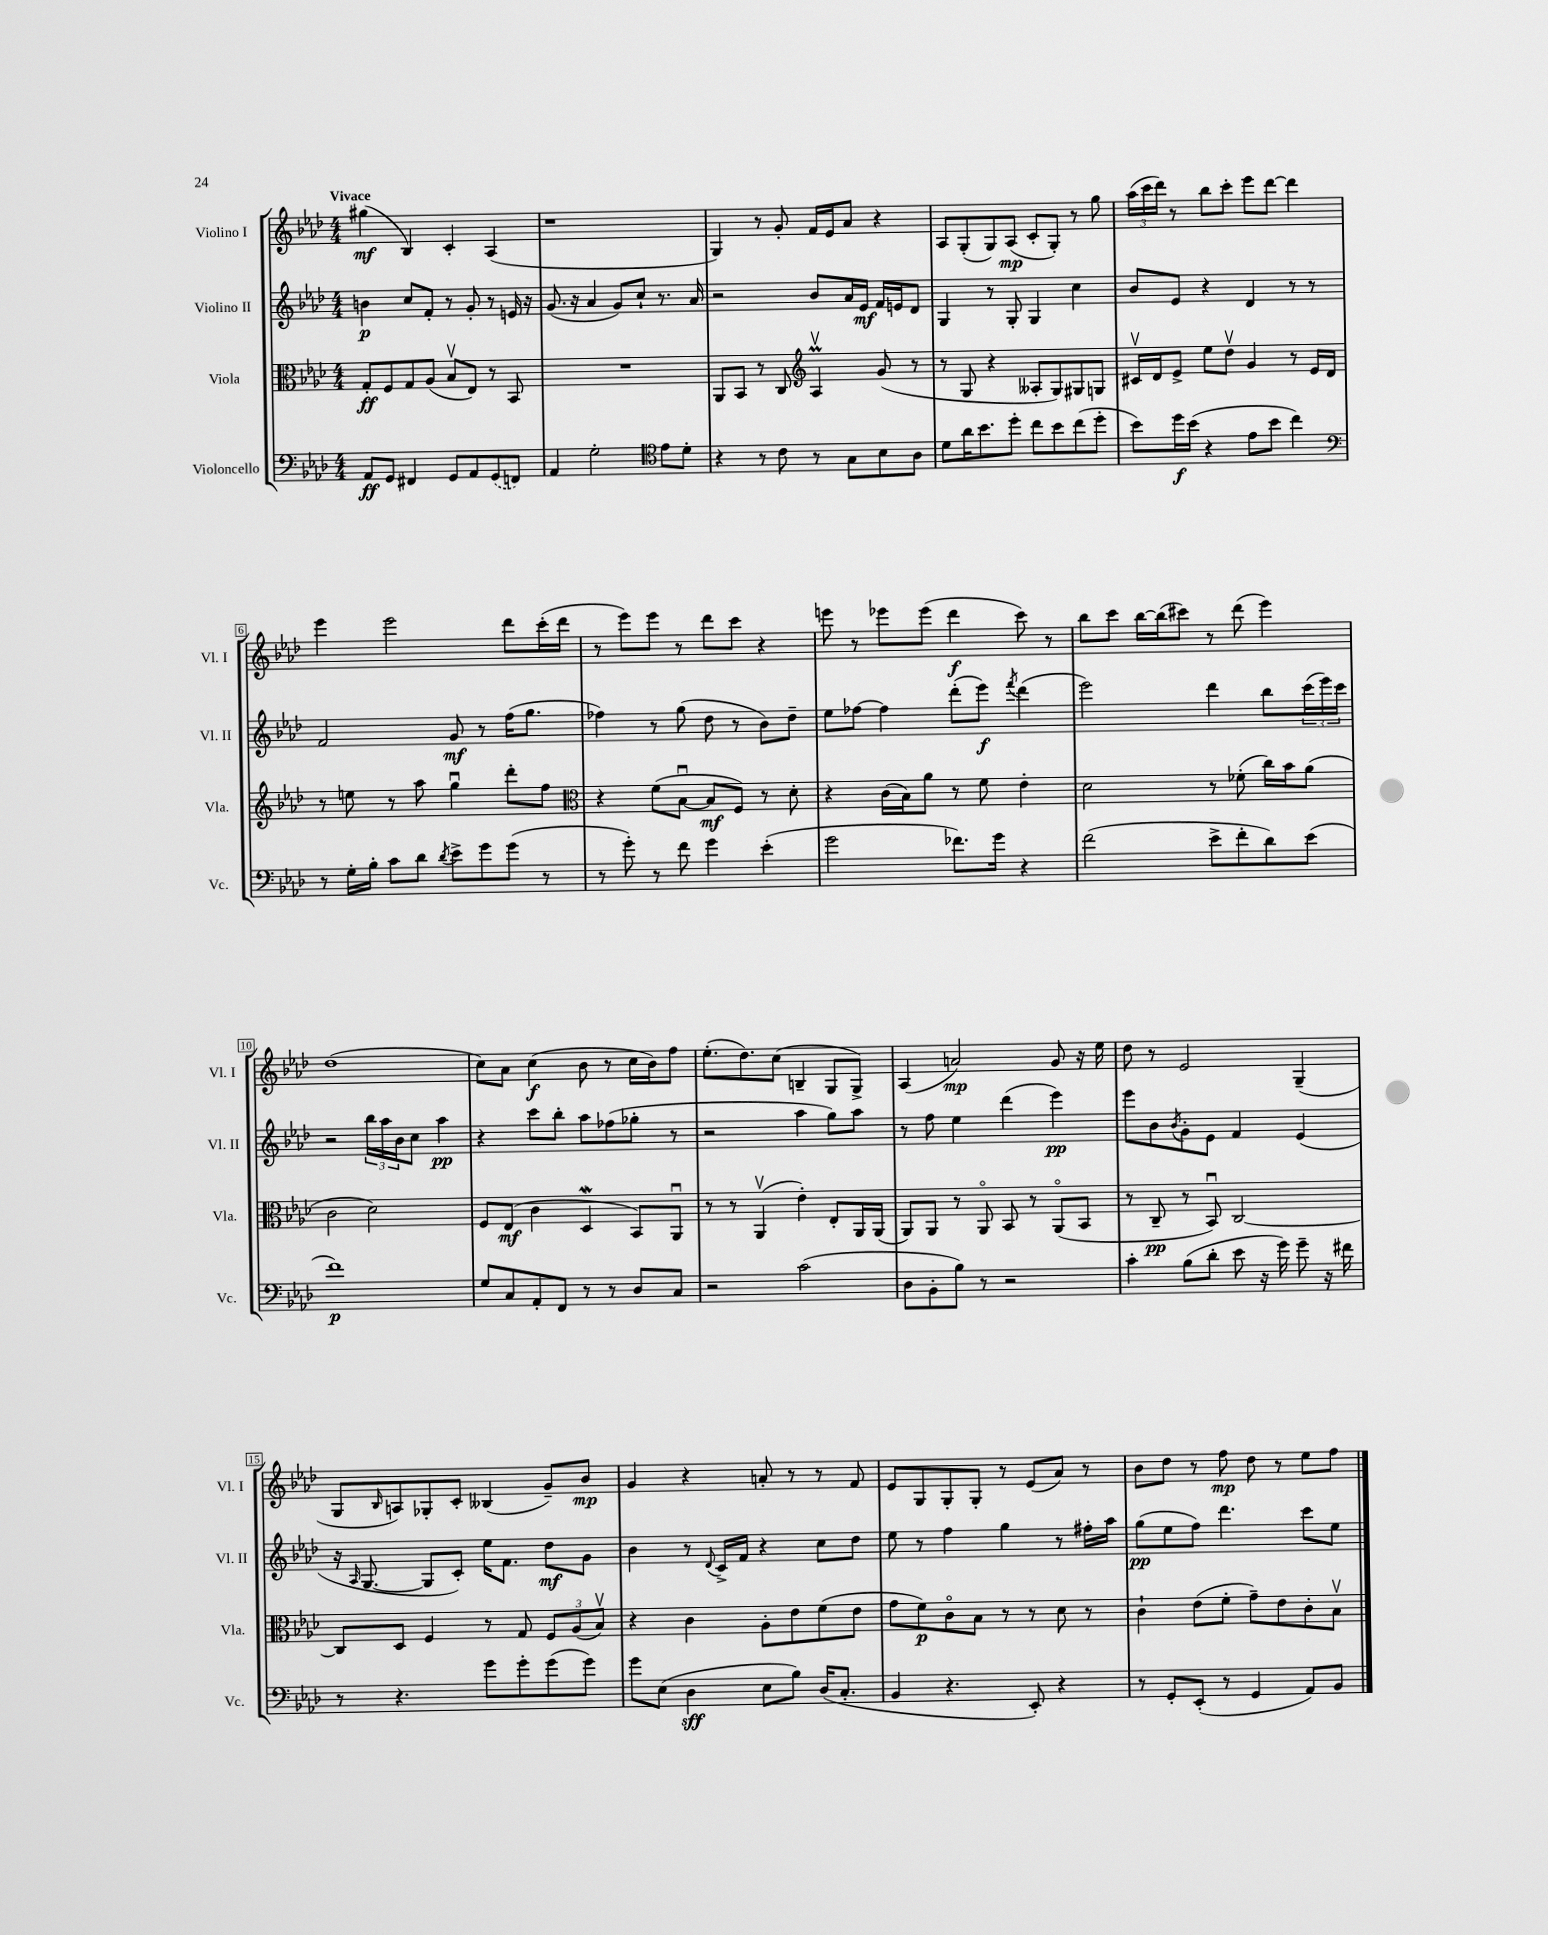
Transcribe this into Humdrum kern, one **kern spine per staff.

**kern	**dynam	**kern	**dynam	**kern	**dynam	**kern	**dynam
*part4	*part4	*part3	*part3	*part2	*part2	*part1	*part1
*staff4	*staff4	*staff3	*staff3	*staff2	*staff2	*staff1	*staff1
*I"Violoncello	*	*I"Viola	*	*I"Violino II	*	*I"Violino I	*
*I'Vc.	*	*I'Vla.	*	*I'Vl. II	*	*I'Vl. I	*
*clefF4	*	*clefC3	*	*clefG2	*	*clefG2	*
*k[b-e-a-d-]	*	*k[b-e-a-d-]	*	*k[b-e-a-d-]	*	*k[b-e-a-d-]	*
*M4/4	*	*M4/4	*	*M4/4	*	*M4/4	*
=1	=1	=1	=1	=1	=1	=1	=1
!	!	!	!	!	!	!LO:TX:a:B:t=Vivace	!
8AA-/L	ff	8G'/L	ff	4bn\	p	(4gg#X\	mf
8GG/J	.	8F/	.	.	.	.	.
4FF#X/	.	8G/	.	8cc/L	.	4B-/)	.
.	.	(8A-/J	.	8f'/J	.	.	.
8GG/L	.	8B-v/L	.	8r	.	4c'/	.
8AA-/	.	8E-/J)	.	8g'/	.	.	.
(8GG/	.	8r	.	8r	.	(4A-/	.
8FFn/J)	.	8BB-/	.	16en/	.	.	.
.	.	.	.	16r	.	.	.
=2	=2	=2	=2	=2	=2	=2	=2
4AA-/	.	1r	.	(8.g/	.	1r	.
.	.	.	.	16r	.	.	.
2G'\	.	.	.	4a-/	.	.	.
.	.	.	.	8g/L)	.	.	.
.	.	.	.	8cc`/J	.	.	.
*clefC4	*	*	*	*	*	*	*
8e-\L	.	.	.	8.r	.	.	.
8d-'\J	.	.	.	.	.	.	.
.	.	.	.	16a-/	.	.	.
=3	=3	=3	=3	=3	=3	=3	=3
4r	.	8AA-/L	.	2r	.	4G/)	.
.	.	8BB-/J	.	.	.	.	.
8r	.	8r	.	.	.	8r	.
8c\	.	8C/	.	.	.	8g'/	.
*	*	*clefG2	*	*	*	*	*
8r	.	4A-Mv/	.	8b-/L	.	16f/LL	.
.	.	.	.	.	.	16e-/J	.
8G\L	.	.	.	16a-/L	.	8a-/J	.
.	.	.	.	16e-/JJ	mf	.	.
8B-\	.	(8g/	.	16f/LL	.	4r	.
.	.	.	.	16en/J	.	.	.
8A-\J	.	8r	.	8d-/J	.	.	.
=4	=4	=4	=4	=4	=4	=4	=4
8d-\L	.	8r	.	4G/	.	8A-/L	.
16a-\K	.	8G/	.	.	.	(8G'/	.
8.b-\	.	.	.	.	.	.	.
.	.	4r	.	8r	.	8G/)	.
8dd-'\J	.	.	.	8G'/	.	(8A-/J	mp
8cc\L	.	8A--X'/L	.	4G/	.	8c'/L	.
8b-\	.	8G/)	.	.	.	8G'/J)	.
(8cc\	.	8G#X/	.	4cc\	.	8r	.
8dd-'\J	.	8Gn/J	.	.	.	8gg\	.
=5	=5	=5	=5	=5	=5	=5	=5
8b-\L)	.	16c#Xv/LL	.	8b-/L	.	(24aa-\LL	.
.	.	.	.	.	.	24ccc\	.
.	.	16d-/J	.	.	.	.	.
.	.	.	.	.	.	24ddd-\JJ)	.
16dd-\L	f	8e-^/J	.	8e-/J	.	8r	.
(16b-\JJ	.	.	.	.	.	.	.
4r	.	8ee-\L	.	4r	.	8bb-\L	.
.	.	8dd-v\J	.	.	.	8ccc'\J	.
8e-\L	.	4g/	.	4d-/	.	8eee-\L	.
8b-\J	.	.	.	.	.	[8ddd-\J	.
4cc\)	.	8r	.	8r	.	4ddd-\]	.
.	.	16e-/LL	.	8r	.	.	.
.	.	16d-/JJ	.	.	.	.	.
!!LO:LB:g=z
=6	=6	=6	=6	=6	=6	=6	=6
*clefF4	*	*	*	*	*	*	*
8r	.	8r	.	2f/	.	4eee-\	.
16G'\LL	.	8een\	.	.	.	.	.
16B-'\JJ	.	.	.	.	.	.	.
8c\L	.	8r	.	.	.	2eee-\	.
8d-\J	.	8aa-\	.	.	.	.	.
8qd-/	.	.	.	.	.	.	.
8e-^\L	.	4ggu\	.	8g/	mf	.	.
8g\	.	.	.	8r	.	.	.
(8g\J	.	8ddd-'\L	.	(16ff\KL	.	8ddd-\L	.
.	.	.	.	8.gg\J	.	.	.
8r	.	8ff\J	.	.	.	(16ccc'\L	.
.	.	.	.	.	.	16ddd-\JJ	.
=7	=7	=7	=7	=7	=7	=7	=7
*	*	*clefC3	*	*	*	*	*
8r	.	4r	.	4ff-X\)	.	8r	.
8g'\)	.	.	.	.	.	8eee-\L)	.
8r	.	(8f\L	.	8r	.	8eee-\J	.
8f\	.	[8B-u\J	.	(8gg\	.	8r	.
4g\	.	8B-/L]	mf	8dd-\	.	8ddd-\L	.
.	.	8F/J)	.	8r	.	8ccc\J	.
(4e-'\	.	8r	.	8b-\L)	.	4r	.
.	.	8d-'\	.	8dd-~\J	.	.	.
=8	=8	=8	=8	=8	=8	=8	=8
2g\	.	4r	.	8ee-\L	.	8eeen\	.
.	.	.	.	[8ff-X\J	.	8r	.
.	.	(16c\LL	.	4ff-\]	.	8eee-X\L	.
.	.	16B-\J)	.	.	.	.	.
.	.	8a-\J	.	.	.	(8eee-\J	.
8.f-X\L)	.	8r	.	(8ddd-'\L	.	4ddd-\	f
.	.	8f\	.	8eee-\J)	f	.	.
16g\Jk	.	.	.	.	.	.	.
.	.	.	.	8qfff/	.	.	.
4r	.	4e-'\	.	(4ddd-\	.	8ccc\)	.
.	.	.	.	.	.	8r	.
=9	=9	=9	=9	=9	=9	=9	=9
(2f\	.	2d-\	.	2eee-\)	.	8bb-\L	.
.	.	.	.	.	.	8ccc\J	.
.	.	.	.	.	.	[16bb-\LL	.
.	.	.	.	.	.	(16bb-\J]	.
.	.	.	.	.	.	8ccc#X\J)	.
8e-^\L	.	8r	.	4ddd-\	.	8r	.
8f'\	.	(8f-X'\	.	.	.	(8ddd-\	.
8d-\)	.	16cc\LL)	.	8bb-\L	.	4eee-\)	.
.	.	16b-\J	.	.	.	.	.
(8e-\J	.	(8a-\J	.	(24ccc\L	.	.	.
.	.	.	.	24eee-\)	.	.	.
.	.	.	.	24ccc\JJ	.	.	.
!!LO:LB:g=z
=10	=10	=10	=10	=10	=10	=10	=10
1f)	p	2c\	.	2r	.	(1dd-	.
.	.	2d-\)	.	24bb-\LL	.	.	.
.	.	.	.	24aa-\	.	.	.
.	.	.	.	24b-\J	.	.	.
.	.	.	.	8cc\J	.	.	.
.	.	.	.	4aa-\	pp	.	.
=11	=11	=11	=11	=11	=11	=11	=11
8G/L	.	8F/L	.	4r	.	8cc\L)	.
8C/	.	(8E-/J	mf	.	.	8a-\J	.
8AA-'/	.	4c\	.	8ccc\L	.	(4cc\	f
8FF/J	.	.	.	8bb-'\J	.	.	.
8r	.	4D-w/	.	8aa-\L	.	8b-\	.
8r	.	.	.	(8ff-X\	.	8r	.
8D-/L	.	8BB-/L)	.	8gg-X'\J	.	16cc\LL	.
.	.	.	.	.	.	16b-\J)	.
8C/J	.	8AA-u/J	.	8r	.	8ff\J	.
=12	=12	=12	=12	=12	=12	=12	=12
2r	.	8r	.	2r	.	(8.ee-'\L	.
.	.	8r	.	.	.	.	.
.	.	.	.	.	.	8.dd-\)	.
.	.	(4AA-v/	.	.	.	.	.
.	.	.	.	.	.	(8cc\J	.
(2c\	.	4e-'\)	.	4aa-\	.	4Bn~/	.
.	.	8E-'/L	.	8gg\L)	.	8G/L	.
.	.	16AA-/L	.	8aa-\J	.	8G^/J)	.
.	.	(16AA-/JJ	.	.	.	.	.
=13	=13	=13	=13	=13	=13	=13	=13
8D-\L	.	8AA-/L)	.	8r	.	(4A-/	.
8BB-'\	.	8AA-/J	.	8ff\	.	.	.
8B-\J)	.	8r	.	4ee-\	.	2an/)	mp
8r	.	8AA-/	.	.	.	.	.
2r	.	8BB-/	.	(4ddd-\	.	.	.
.	.	8r	.	.	.	.	.
.	.	(8AA-/L	.	4eee-\)	pp	8g/	.
.	.	8BB-/J	.	.	.	16r	.
.	.	.	.	.	.	16ee-\	.
=14	=14	=14	=14	=14	=14	=14	=14
4c'\	.	8r	.	8eee-\L	.	8dd-\	.
.	.	8C~/	pp	8b-\	.	8r	.
.	.	.	.	8qb-/	.	.	.
(8B-\L	.	8r	.	8g'\	.	2e-/	.
8d-'\J	.	8BB-u/)	.	8e-\J	.	.	.
8e-\	.	[2C/	.	4f/	.	.	.
16r	.	.	.	.	.	.	.
16g\)	.	.	.	.	.	.	.
8g~\	.	.	.	(4e-/	.	(4G~/	.
16r	.	.	.	.	.	.	.
16f#X\	.	.	.	.	.	.	.
!!LO:LB:g=z
=15	=15	=15	=15	=15	=15	=15	=15
8r	.	8C/L]	.	16r	.	8G/L	.
.	.	.	.	16qqA-/	.	.	.
.	.	.	.	[8.G/	.	.	.
.	.	.	.	.	.	16qqB-/	.
4.r	.	8D-/J	.	.	.	8An/)	.
.	.	4F/	.	8G/L]	.	8G-X'/	.
.	.	.	.	8c'/J)	.	8c'/J	.
8g\L	.	8r	.	16ee-\KL	.	(4B--X/	.
.	.	.	.	8.f\J	.	.	.
8g'\	.	8G/	.	.	.	.	.
(8g\	.	12F/L	.	8dd-\L	mf	8g~/L)	.
.	.	(12A-/	.	.	.	.	.
8g\J)	.	.	.	8g\J	.	8b-/J	mp
.	.	12B-v/J)	.	.	.	.	.
=16	=16	=16	=16	=16	=16	=16	=16
8g\L	.	4r	.	4b-\	.	4g/	.
(8E-\J	.	.	.	.	.	.	.
4D-\	sff	4c\	.	8r	.	4r	.
.	.	.	.	8qqd-/	.	.	.
.	.	.	.	16c^/LL	.	.	.
.	.	.	.	16f/JJ	.	.	.
8E-\L	.	8A-'\L	.	4r	.	8an'/	.
8B-\J)	.	8e-\	.	.	.	8r	.
(16D-/KL	.	(8f\	.	8cc\L	.	8r	.
8.C'/J	.	.	.	.	.	.	.
.	.	8e-\J	.	8dd-\J	.	8f/	.
=17	=17	=17	=17	=17	=17	=17	=17
4BB-/	.	8g\L	.	8ee-\	.	8e-/L	.
.	.	8f\)	p	8r	.	8G/	.
4.r	.	8c\	.	4ff\	.	8G'/	.
.	.	8B-\J	.	.	.	8G'/J	.
.	.	8r	.	4gg\	.	8r	.
8EE-'/)	.	8r	.	.	.	(8e-/L	.
4r	.	8d-\	.	8r	.	8a-/J)	.
.	.	8r	.	16ff#X'\LL	.	8r	.
.	.	.	.	16aa-\JJ	.	.	.
=18	=18	=18	=18	=18	=18	=18	=18
8r	.	4c`\	.	(8gg\L	pp	8b-\L	.
8GG'/L	.	.	.	8ee-\	.	8dd-\J	.
(8EE-'/J	.	(8e-\L	.	8ff\J)	.	8r	.
8r	.	8f'\J	.	4.ddd-\	.	8ff\	mp
4GG/	.	8g~\L)	.	.	.	8dd-\	.
.	.	8e-\	.	.	.	8r	.
8AA-/L)	.	8c'\	.	8ccc\L	.	8ee-\L	.
8BB-/J	.	8B-v\J	.	8ee-\J	.	8ff\J	.
==	==	==	==	==	==	==	==
*-	*-	*-	*-	*-	*-	*-	*-
